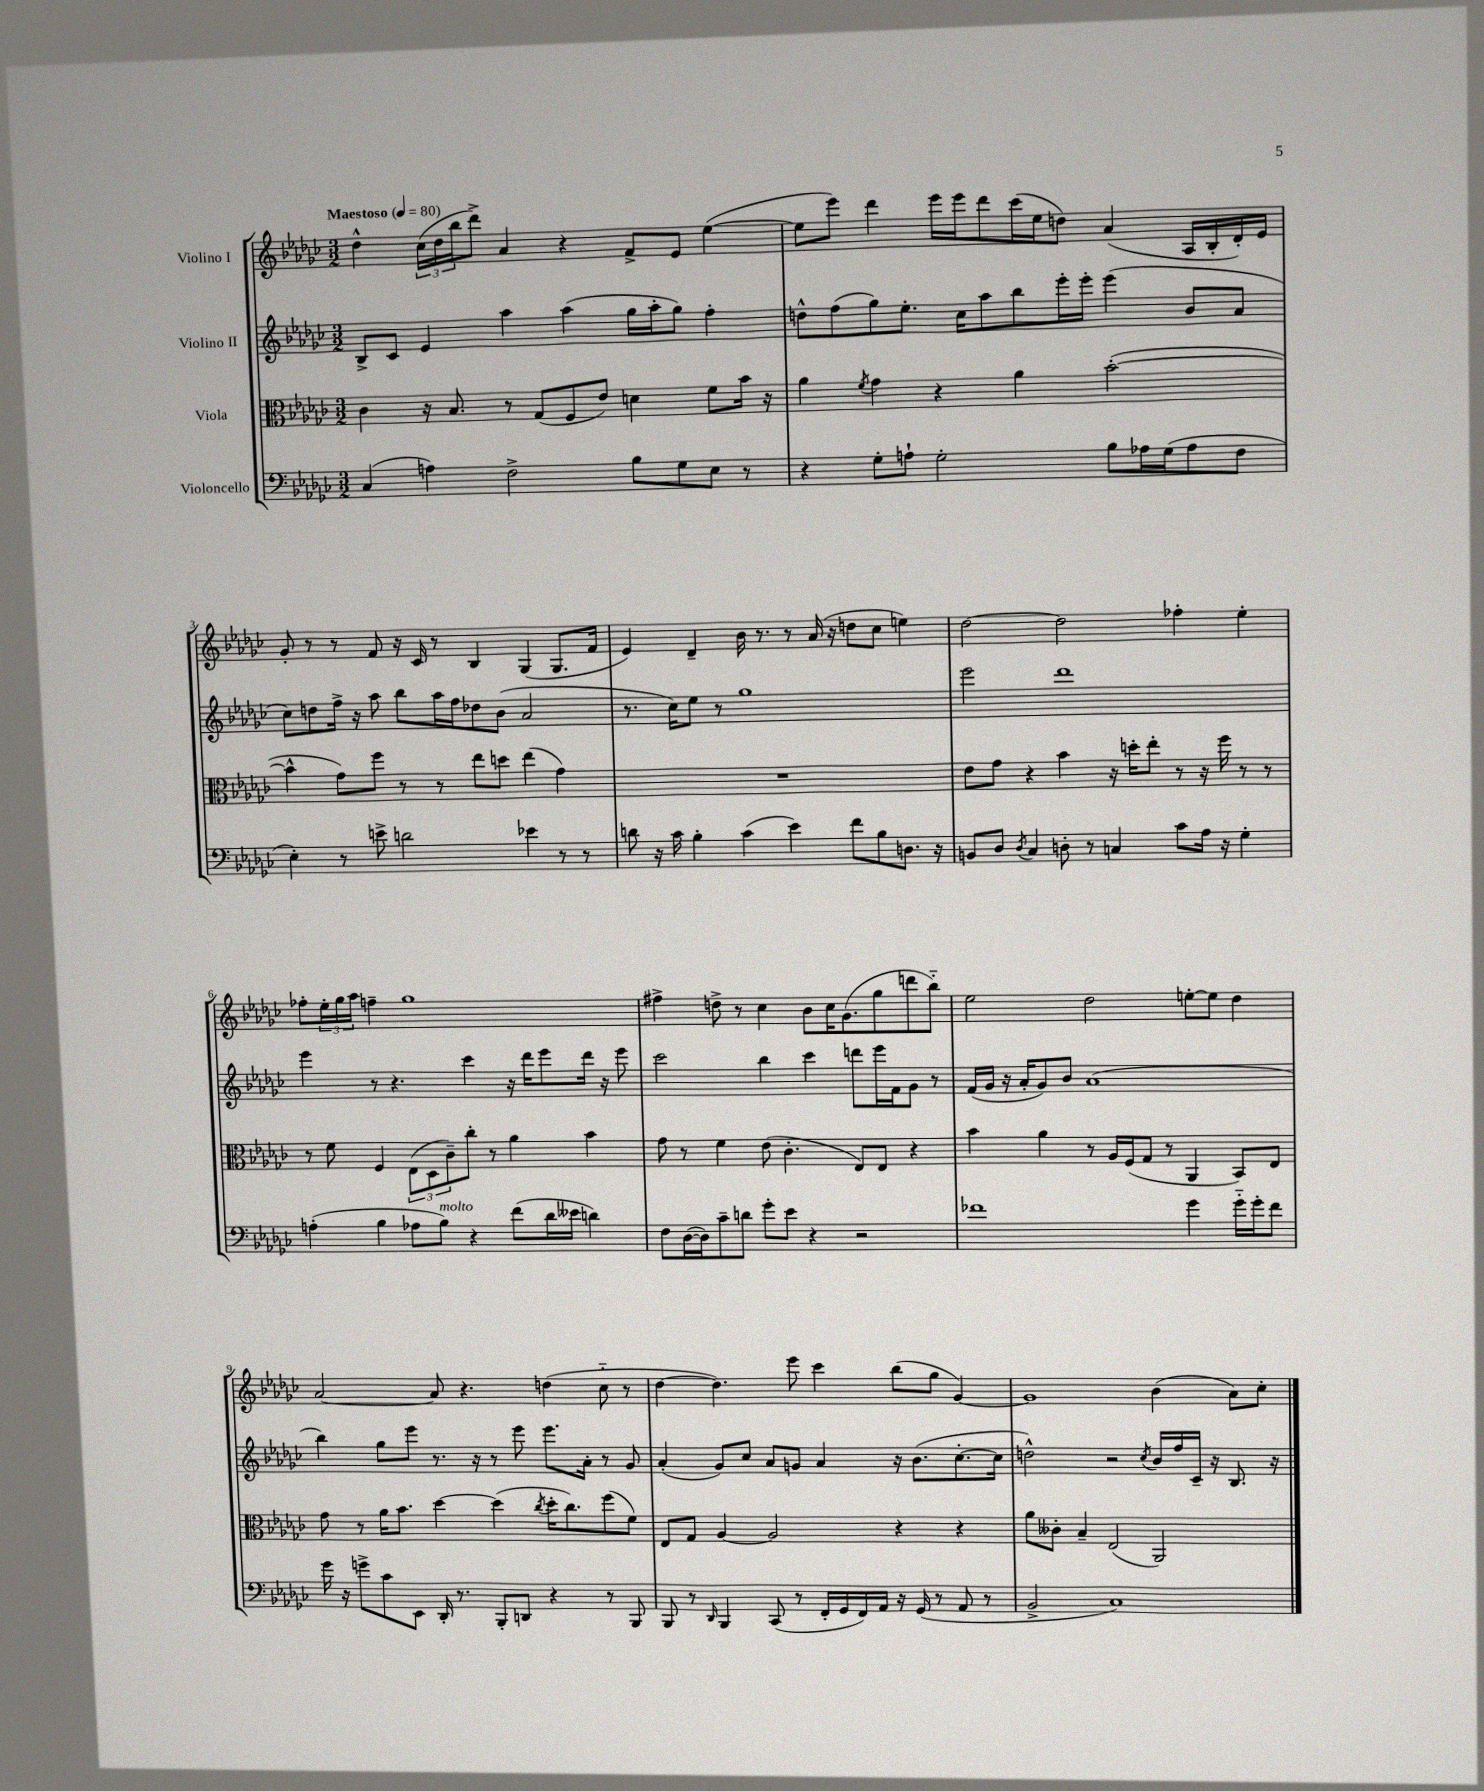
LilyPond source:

<<
\new StaffGroup <<
\new Staff = "s0" \with { instrumentName = "Violino I" } {
    \clef treble \key ges \major \numericTimeSignature \time 3/2 \tempo "Maestoso" 4 = 80
    des''4-^ \tuplet 3/2 { ces''16( des''16 bes''16 } des'''8->) aes'4 r4 f'8-> ees'8 ees''4~( |
    ees''8 ees'''8) des'''4 ees'''16 ees'''16 des'''8 ces'''16( ees''16 d''8) aes'4( aes16 bes16-. des'16-.) ees'16 |
    ges'8-. r8 r8 f'8 r16 ces'16 r8 bes4 ges4( ges8. f'16 |
    ees'4) des'4-- bes'16 r8. r8 aes'16( r16 d''8 ces''8 e''4) |
    des''2~ des''2 fes''4-. ees''4-. |
    fes''8-. \tuplet 3/2 { ees''16-. ges''16 aes''16 } f''4-- ges''1 |
    fis''4-> d''8-> r8 ces''4 bes'8 ces''16 ges'8.( ges''8 d'''8 bes''8-_) |
    ees''2 des''2 e''8~-. e''8 des''4 |
    aes'2~ aes'8 r4. d''4( ces''8-_ r8 |
    des''4~ des''4.) ees'''8 ces'''4 bes''8( ges''8 ges'4~) |
    ges'1 bes'4( aes'8) ces''8-. \bar "|." |
}
\new Staff = "s1" \with { instrumentName = "Violino II" } {
    \clef treble \key ges \major \numericTimeSignature \time 3/2
    bes8-> ces'8 ees'4 aes''4 aes''4( ges''16 aes''16-. ges''8) f''4-. |
    d''8-^ f''8( ges''8) ees''8.-. ces''16 aes''8 bes''8 ees'''16-. ees'''16-. ees'''4( bes'8 aes'8 |
    ces''8) d''8 f''16-> r16 aes''8 bes''8 aes''16 f''16 des''8 bes'8( aes'2 |
    r8. ces''16) ees''8 r8 ges''1 |
    ees'''2 des'''1 |
    ees'''4 r8 r4. ces'''4 r16 des'''16 ees'''8 des'''16 r16 ees'''8 |
    ces'''2 bes''4 ces'''4 d'''8 ees'''16 f'16 ges'8 r8 |
    f'16( ges'16 r16 aes'16-. ges'8) bes'8 aes'1( |
    bes''4) ges''8 ees'''8 r8. r16 r8 ees'''8 ees'''8. aes'16-. r8 ges'8 |
    aes'4-.( ges'8) ces''8 aes'8 g'8 aes'4 r16 bes'8.( ces''8.~-. ces''16 |
    d''2-^) r2 \acciaccatura { ces''8 } bes'16 f''16 ces'16-- r16 bes8. r16 \bar "|." |
}
\new Staff = "s2" \with { instrumentName = "Viola" } {
    \clef alto \key ges \major \numericTimeSignature \time 3/2
    ces'4 r16 bes8. r8 ges8( f8 ees'8) d'4 f'8 bes'16 r16 |
    aes'4 \acciaccatura { f'8 } ges'4 r4 aes'4 bes'2~-.( |
    bes'4-^ ges'8) f''8 r8 r8 ees''8 d''8 ees''4( ges'4) |
    R1. |
    ees'8 ges'8 r4 bes'4 r16 d''16-. ees''8-. r8 r16 f''16 r8 r8 |
    r8 f'8 f4 \tuplet 3/2 { ees8( des8 ces'8--) } ces''8-. r8 aes'4 bes'4 |
    ges'8 r8 f'4 ees'8( ces'4.-. ees8) ees8 r4 |
    bes'4 aes'4 r8 aes16 f16( ges8 r8 aes,4 bes,8) ees8 |
    ges'8 r8 aes'16 bes'8. des''4~ des''4( \acciaccatura { ces''8 } des''16-. ces''8.) f''8( f'8) |
    ees8 ges8 aes4~ aes2 r4 r4 |
    aes'8 ceses'8-. bes4-- ees2( aes,2) \bar "|." |
}
\new Staff = "s3" \with { instrumentName = "Violoncello" } {
    \clef bass \key ges \major \numericTimeSignature \time 3/2
    ces4( a4) f2-> bes8 ges8 ees8 r8 |
    r4 ges8-. a8-! ges2-. bes8 aes16 ges16( aes8 f8 |
    ees4-.) r8 e'8-> d'2 ees'4 r8 r8 |
    d'8 r16 ces'16 bes4-. ces'4( ees'4) f'8 bes8 d8. r16 |
    b,8 des8 \acciaccatura { des8 } ces4 d8-. r8 c4 ces'8 aes16 r16 ges4-. |
    a4-.( bes4 aes8 bes8^\markup { \italic "molto" }) r4 f'8( des'16 eeses'16 d'4) |
    f8 des16~( des16) ces'8-- d'8 ges'8-. ees'8 r4 r2 |
    fes'1 ges'4 ges'16-_ ges'16-. fes'8 |
    ges'16 r16 g'8-> ces'8 ees,8 des,16-. r8. bes,,8-. d,8 r4 r8 bes,,8 |
    bes,,8 r8 \grace { des,16 } bes,,4 ces,8( r8 f,16-. ges,16 f,16) aes,16 r16 ges,16( r8 aes,8 r8 |
    bes,2-> ces1) \bar "|." |
}
>>
>>
